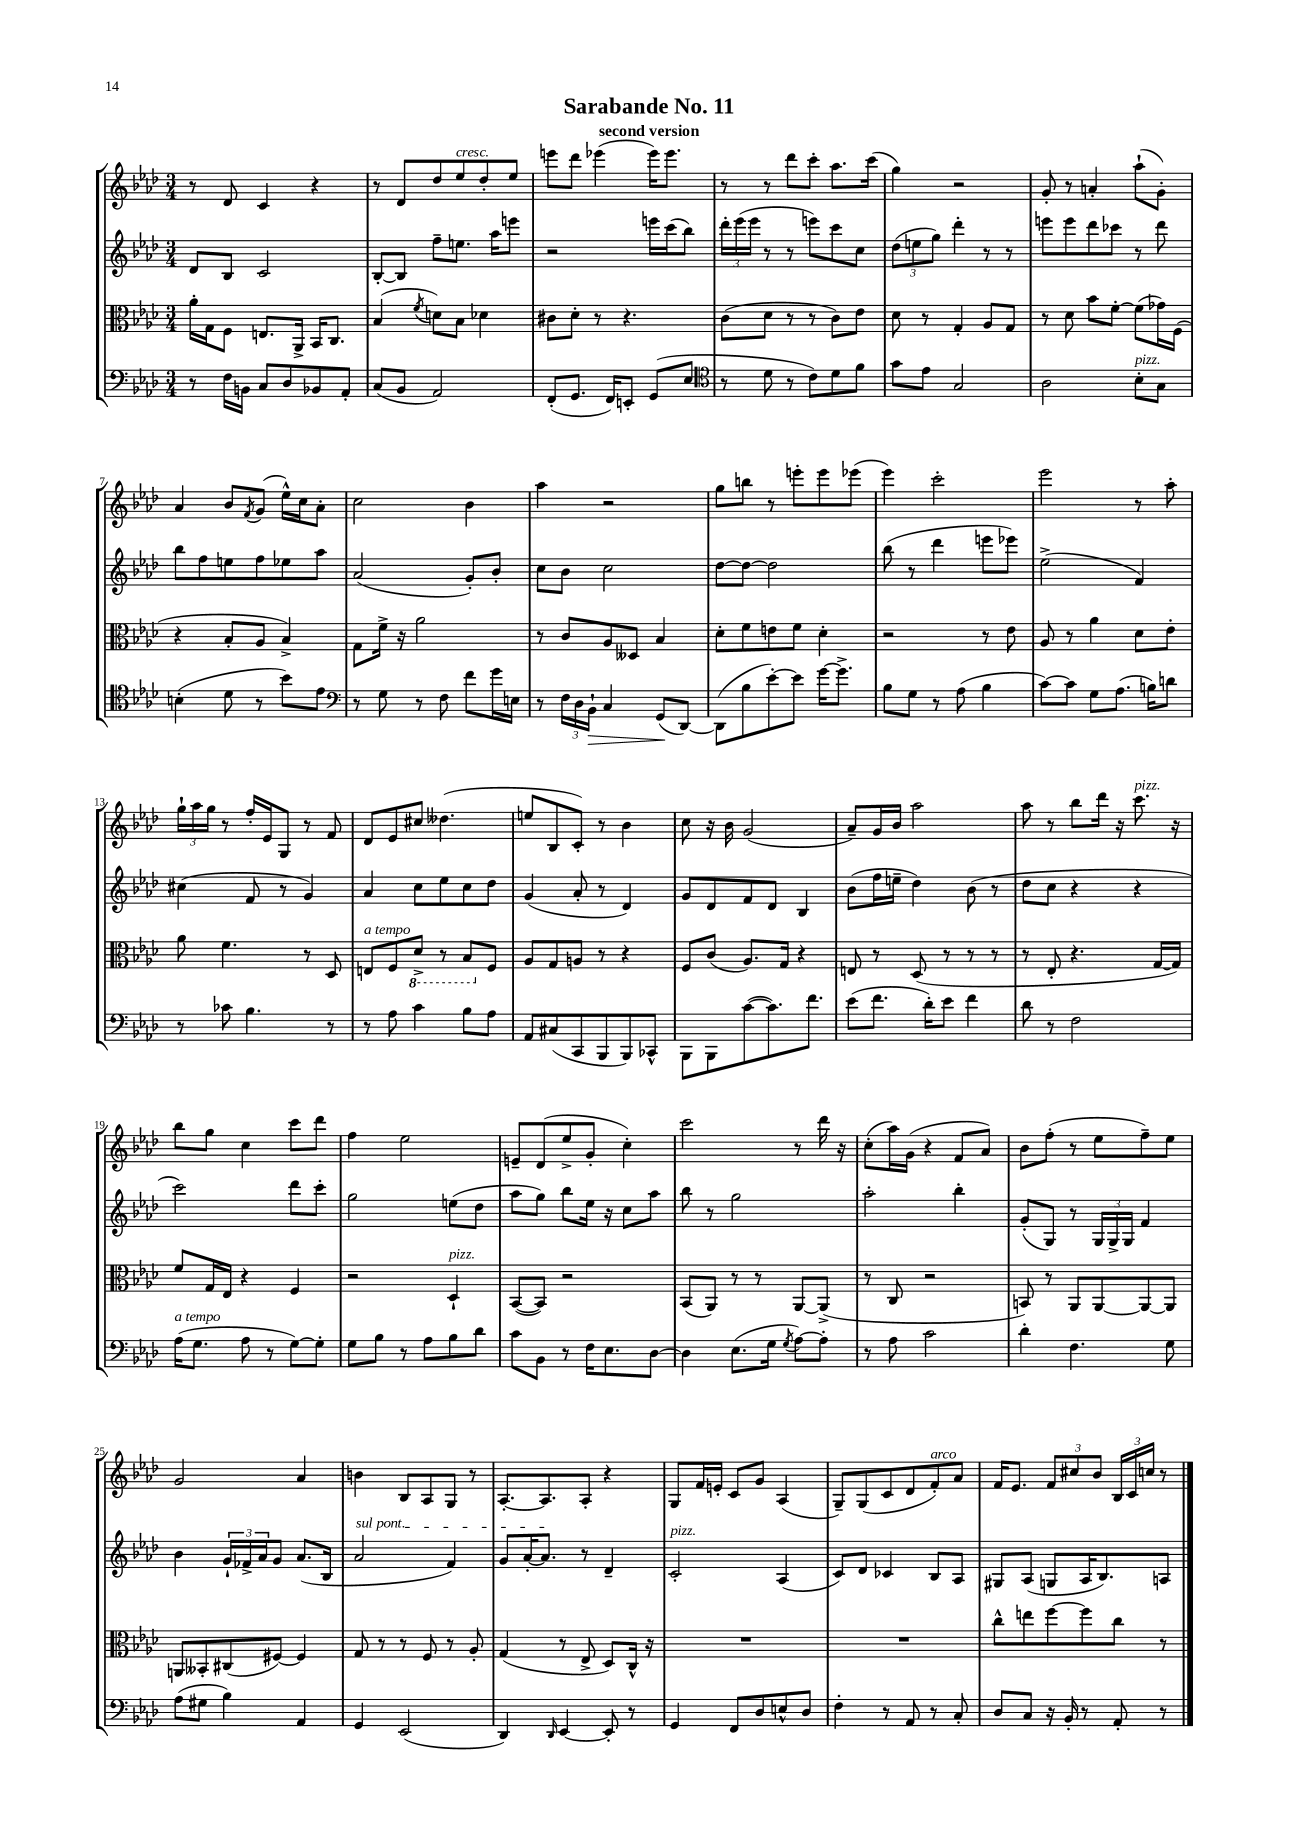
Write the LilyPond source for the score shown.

\header { title = "Sarabande No. 11" subtitle = "second version" }
<<
\new StaffGroup <<
\new Staff = "s0" {
    \clef treble \key aes \major \numericTimeSignature \time 3/4
    r8 des'8 c'4 r4 |
    r8 des'8 des''8 ees''8^\markup { \italic "cresc." } des''8-. ees''8 |
    e'''8 des'''8 ees'''4( ees'''16) ees'''8. |
    r8 r8 des'''8 c'''8-. aes''8. c'''16( |
    g''4) r2 |
    g'8-. r8 a'4-. aes''8-!( g'8-.) |
    aes'4 bes'8 \acciaccatura { f'8 } g'8( ees''16-^) c''16 aes'8-. |
    c''2 bes'4 |
    aes''4 r2 |
    g''8 b''8 r8 e'''8-. e'''8 ees'''8( |
    ees'''4) c'''2-. |
    ees'''2 r8 aes''8-. |
    \tuplet 3/2 { g''16-! aes''16 g''16 } r8 f''16-. ees'16 g8 r8 f'8 |
    des'8 ees'8 cis''8 deses''4.( |
    e''8 bes8 c'8-.) r8 bes'4 |
    c''8 r16 bes'16 g'2( |
    aes'8--) g'16 bes'16 aes''2 |
    aes''8 r8 bes''8 des'''16 r16 c'''8.^\markup { \italic "pizz." } r16 |
    bes''8 g''8 c''4 c'''8 des'''8 |
    f''4 ees''2 |
    e'8-- des'8( ees''8-> g'8-. c''4-.) |
    c'''2 r8 des'''16 r16 |
    c''8-.( aes''16) g'16( r4 f'8 aes'8) |
    bes'8 f''8-.( r8 ees''8 f''8--) ees''8 |
    g'2 aes'4 |
    b'4 bes8 aes8 g8 r8 |
    aes8.~-. aes8. aes8-. r4 |
    g8 f'16 e'16-. c'8 g'8 aes4( |
    g8--) g8( c'8 des'8 f'8-.^\markup { \italic "arco" }) aes'8 |
    f'16 ees'8. \tuplet 3/2 { f'8 cis''8 bes'8 } \tuplet 3/2 { bes16 c'16 c''16 } r8 \bar "|." |
}
\new Staff = "s1" {
    \clef treble \key aes \major \numericTimeSignature \time 3/4
    des'8 bes8 c'2 |
    bes8~-. bes8 f''8-- e''8. aes''16 e'''8 |
    r2 e'''16 c'''16( bes''8) |
    \tuplet 3/2 { des'''16-. ees'''16( ees'''16 } r8 r8 e'''8) c'''8 c''8 |
    \tuplet 3/2 { des''8( e''8 g''8) } des'''4-. r8 r8 |
    e'''8 e'''8 des'''8 ces'''8 r8 des'''8 |
    bes''8 f''8 e''8 f''8 ees''8 aes''8 |
    aes'2( g'8-.) bes'8-. |
    c''8 bes'8 c''2 |
    des''8~ des''8~ des''2 |
    bes''8( r8 des'''4 e'''8 ees'''8) |
    ees''2->( f'4) |
    cis''4( f'8 r8 g'4) |
    aes'4 c''8 ees''8 c''8 des''8 |
    g'4( aes'8-. r8 des'4) |
    g'8 des'8 f'8 des'8 bes4 |
    bes'8( f''16 e''16-- des''4) bes'8( r8 |
    des''8 c''8 r4 r4 |
    c'''2) des'''8 c'''8-. |
    g''2 e''8( des''8 |
    aes''8 g''8) bes''8 ees''16 r16 c''8 aes''8 |
    bes''8 r8 g''2 |
    aes''2-. bes''4-. |
    g'8-.( g8) r8 \tuplet 3/2 { g16 g16-> g16 } f'4 |
    bes'4 \tuplet 3/2 { g'16-! fes'16-> aes'16 } g'8 aes'8.( bes16 |
    \once \override TextSpanner.bound-details.left.text = \markup { \italic "sul pont." } aes'2\startTextSpan f'4) |
    g'8 aes'16~-. aes'8.\stopTextSpan r8 des'4-- |
    c'2-.^\markup { \italic "pizz." } aes4( |
    c'8) des'8 ces'4 bes8 aes8 |
    gis8 aes8( g8 aes16 bes8.) a8 \bar "|." |
}
\new Staff = "s2" {
    \clef alto \key aes \major \numericTimeSignature \time 3/4
    aes'16-. g16 f8 e8. aes,16-> bes,16 c8. |
    bes4( \acciaccatura { f'8 } d'8) bes8 des'4 |
    cis'8 des'8-. r8 r4. |
    c'8( des'8 r8 r8 c'8) ees'8 |
    des'8 r8 g4-. aes8 g8 |
    r8 des'8 bes'8 f'8~-. f'8( ges'16) f16( |
    r4 bes8-. aes8 bes4->) |
    g8 f'16-> r16 aes'2 |
    r8 c'8 aes8 deses8 bes4 |
    des'8-. f'8 e'8 f'8 des'4-. |
    r2 r8 ees'8 |
    aes8 r8 aes'4 des'8 ees'8-. |
    aes'8 f'4. r8 des8 |
    e8^\markup { \italic "a tempo" } f8 \ottava #-1 des8-> r8 bes,8 \ottava #0 f8 |
    aes8 g8 a8 r8 r4 |
    f8 c'8( aes8.) g16 r4 |
    e8 r8 des8( r8 r8 r8 |
    r8 ees8-. r4. g16~ g16) |
    f'8 g16 ees16 r4 f4 |
    r2 des4-!^\markup { \italic "pizz." } |
    bes,8~( bes,8) r2 |
    bes,8( aes,8) r8 r8 aes,8~ aes,8->( |
    r8 c8 r2 |
    b,8) r8 aes,8 aes,8~ aes,8~ aes,8 |
    a,8 beses,8-. cis8( fis8~) fis4 |
    g8 r8 r8 f8 r8 aes8-. |
    g4( r8 ees8-> des8) c16-^ r16 |
    R2. |
    R2. |
    c''8-^ e''8 f''8~ f''8 c''8 r8 \bar "|." |
}
\new Staff = "s3" {
    \clef bass \key aes \major \numericTimeSignature \time 3/4
    r8 f16 b,16 c8 des8 bes,8 aes,8-. |
    c8( bes,8 aes,2) |
    f,8-.( g,8. f,16) e,8-. g,8( ees8 |
    \clef tenor r8 des'8 r8 c'8) des'8 f'8 |
    g'8 ees'8 g2 |
    aes2 bes8-.^\markup { \italic "pizz." } g8 |
    b4-.( des'8 r8 bes'8) ees'8 |
    \clef bass r8 g8 r8 f8 f'8 g'16 e16 |
    r8 \tuplet 3/2 { f16 des16 bes,16-!\> } c4 g,8\!( des,8~) |
    des,8( bes8 ees'8~-.) ees'8 g'16~ g'8.-> |
    bes8 g8 r8 aes8( bes4 |
    c'8~) c'8 g8 aes8.( b16) d'8 |
    r8 ces'8 bes4. r8 |
    r8 aes8 c'4 bes8 aes8 |
    aes,8 cis8( c,8 bes,,8 bes,,8) ces,8-^ |
    bes,,8 bes,,8 c'8~( c'8.) f'8. |
    ees'8( f'8. des'16-.) ees'8 f'4 |
    des'8 r8 f2 |
    aes16^\markup { \italic "a tempo" }( g8. aes8 r8 g8~) g8-. |
    g8 bes8 r8 aes8 bes8 des'8 |
    c'8 bes,8 r8 f16 ees8. des8~ |
    des4 ees8.( g16 \acciaccatura { g8 } aes8~) aes8-. |
    r8 aes8 c'2 |
    des'4-. f4. g8 |
    aes8( gis8 bes4) aes,4 |
    g,4 ees,2( |
    des,4) \grace { des,16 } ees,4~ ees,8-. r8 |
    g,4 f,8 des8 e8-^ des8 |
    f4-. r8 aes,8 r8 c8-. |
    des8 c8 r16 bes,16-. r8 aes,8-. r8 \bar "|." |
}
>>
>>
